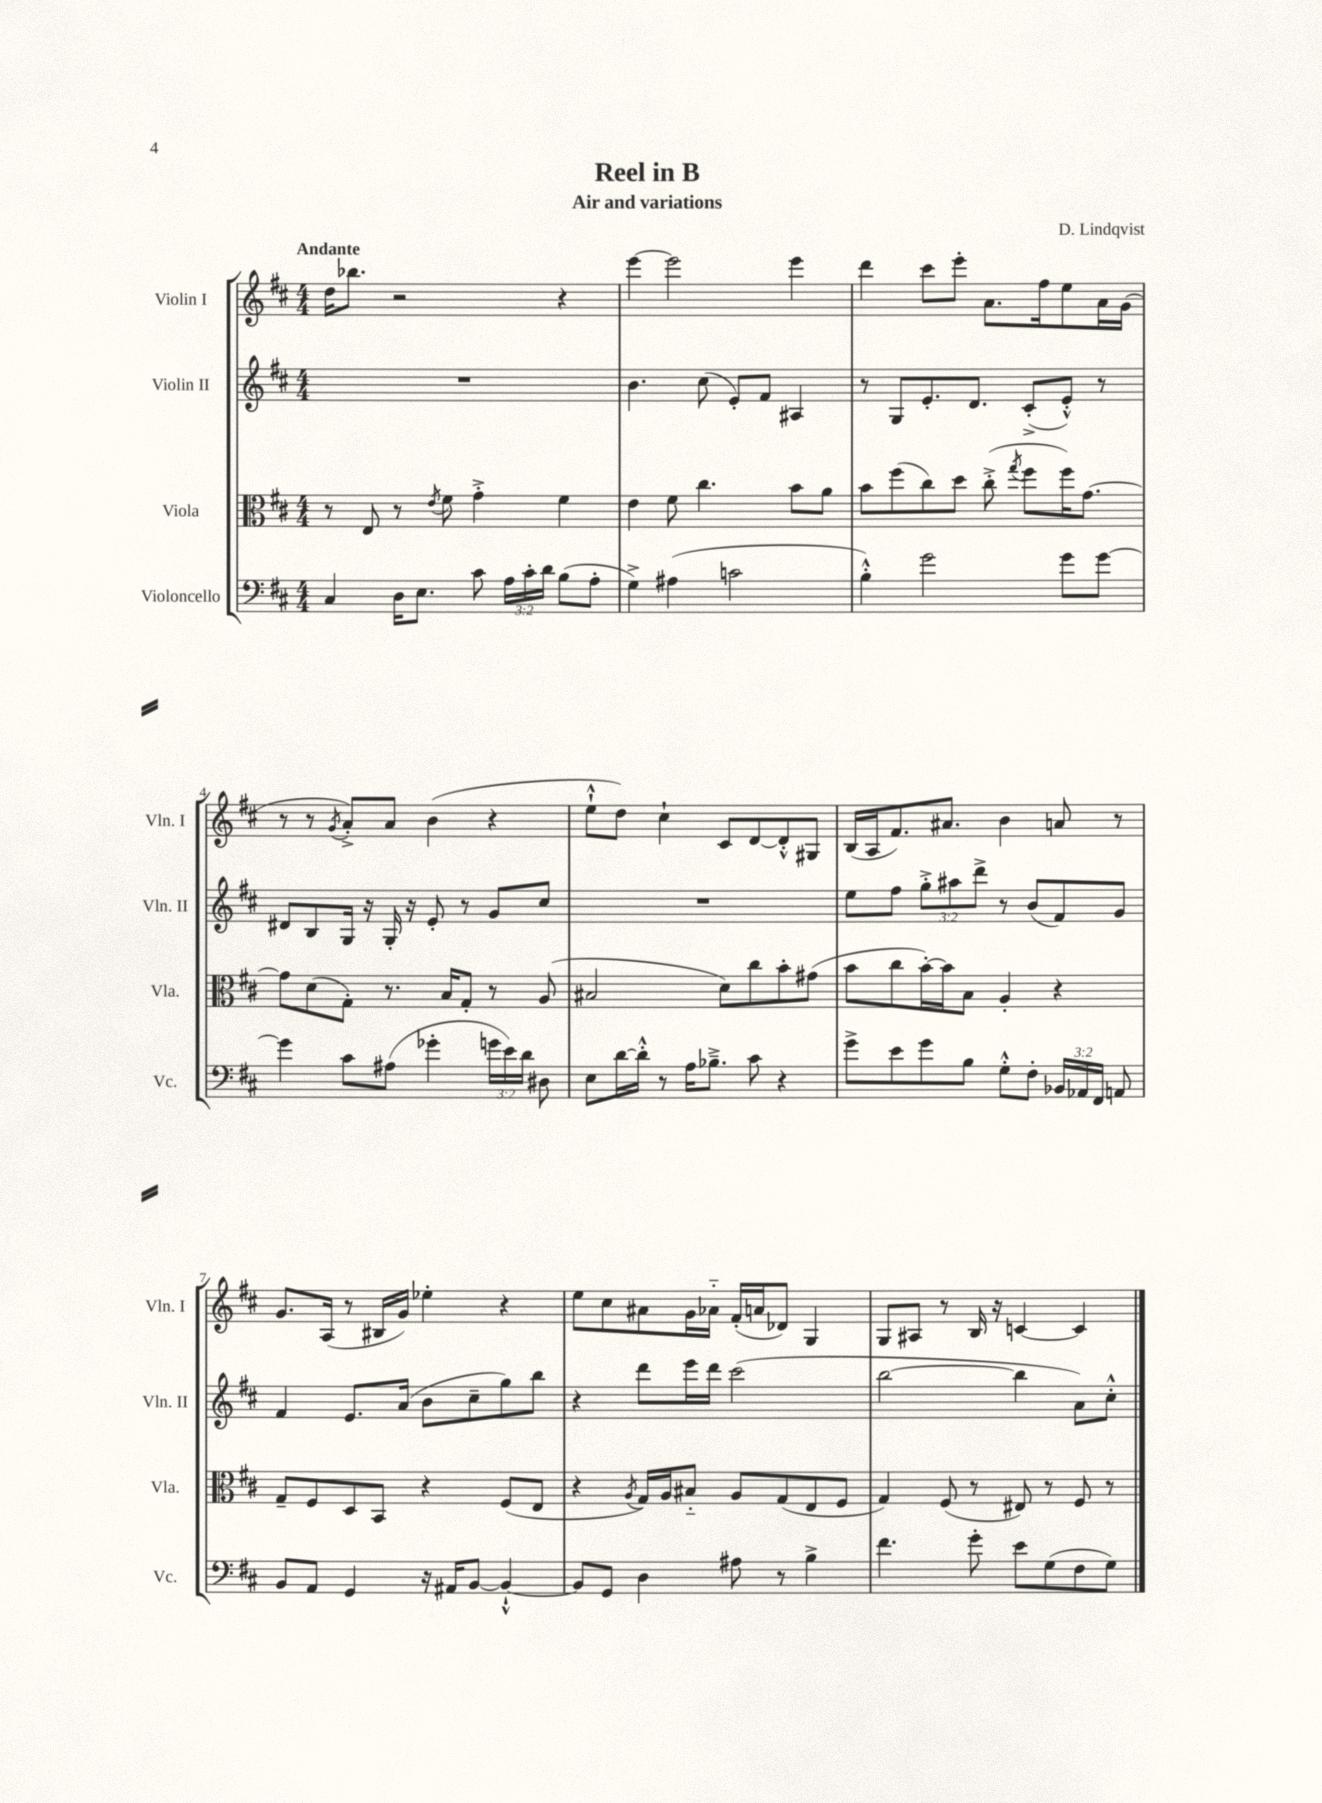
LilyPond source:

\header { title = "Reel in B" composer = "D. Lindqvist" subtitle = "Air and variations" }
<<
\new StaffGroup <<
\new Staff = "s0" \with { instrumentName = "Violin I" shortInstrumentName = "Vln. I" } {
    \clef treble \key d \major \numericTimeSignature \time 4/4 \tempo "Andante"
    \autoBeamOff d''16[ bes''8.] r2 r4 |
    e'''4~ e'''2 e'''4 |
    d'''4 cis'''8[ e'''8]-. a'8.[ fis''16 e''8 a'16 g'16]( |
    r8 r8 \acciaccatura { g'8 } a'8[-.->) a'8] b'4( r4 |
    e''8[-!-^ d''8]) cis''4-! cis'8[ d'8~ d'8-.-^ gis8] |
    b16[( a16 fis'8.) ais'8.] b'4 a'8 r8 |
    g'8.[ a16]( r8 bis16[ g'16]) ees''4-. r4 |
    e''8[ cis''8 ais'8 g'16 aes'16]-_ fis'16[-.( a'16 des'8]) g4 |
    g8[ ais8] r8 b16 r16 c'4~ c'4 \bar "|." |
}
\new Staff = "s1" \with { instrumentName = "Violin II" shortInstrumentName = "Vln. II" } {
    \clef treble \key d \major \numericTimeSignature \time 4/4 \override Staff.TupletNumber.text = #tuplet-number::calc-fraction-text
    \autoBeamOff R1 |
    b'4. cis''8( e'8[-.) fis'8] ais4 |
    r8 g8[ e'8.-. d'8.] cis'8[-.->( e'8]-.-^) r8 |
    dis'8[ b8 g16] r16 g16-. r16 e'8-. r8 g'8[ cis''8] |
    R1 |
    e''8[ fis''8] \tuplet 3/2 { g''8[-.-> ais''8 d'''8]-> } r8 b'8[( fis'8) g'8] |
    fis'4 e'8.[ a'16]( b'8[ cis''8-- g''8) b''8] |
    r4 d'''8[ e'''16 d'''16] cis'''2( |
    b''2~ b''4 a'8[) cis''8]-.-^ \bar "|." |
}
\new Staff = "s2" \with { instrumentName = "Viola" shortInstrumentName = "Vla." } {
    \clef alto \key d \major \numericTimeSignature \time 4/4
    \autoBeamOff r8 e8 r8 \acciaccatura { e'8 } fis'8 g'4-.-> fis'4 |
    e'4 fis'8 cis''4. b'8[ a'8] |
    b'8[ fis''8( cis''8) d''8] cis''8-.->( \acciaccatura { g''8 } fis''8[ fis''16) g'8.]~ |
    g'8[ d'8( g8]-.) r8. b16[ g8]-. r8 a8( |
    bis2 d'8[) cis''8 b'8-. gis'8]( |
    b'8[ cis''8 b'16~-.) b'16 b8] a4-. r4 |
    g8[-- fis8 d8 b,8] r4 fis8[( e8] |
    r4 \acciaccatura { a8 } g16[) a16 bis8]-_ a8[ g8( e8 fis8] |
    g4) fis8( r8 eis8) r8 fis8 r8 \bar "|." |
}
\new Staff = "s3" \with { instrumentName = "Violoncello" shortInstrumentName = "Vc." } {
    \clef bass \key d \major \numericTimeSignature \time 4/4 \override Staff.TupletNumber.text = #tuplet-number::calc-fraction-text
    \autoBeamOff cis4 d16[ e8.] cis'8 \tuplet 3/2 { a16[ cis'16-. d'16] } b8[( a8]-. |
    g4->) ais4( c'2 |
    b4-.-^) g'2 g'8[ g'8]~ |
    g'4 cis'8[ ais8]( ges'4-. \tuplet 3/2 { g'16[ e'16) d'16] } dis8 |
    e8[ d'16~ d'16]-.-^ r8 a16[ bes8.]---> cis'8 r4 |
    g'8[-> e'8 g'8 b8] g8[-.-^ fis8]-. \tuplet 3/2 { bes,16[ aes,16 fis,16] } a,8 |
    b,8[ a,8] g,4 r16 ais,16[ b,8]~ b,4~-!-^ |
    b,8[ g,8] d4 ais8 r8 b4-> |
    fis'4. g'8-. e'8[ g8( fis8 g8]) \bar "|." |
}
>>
>>
